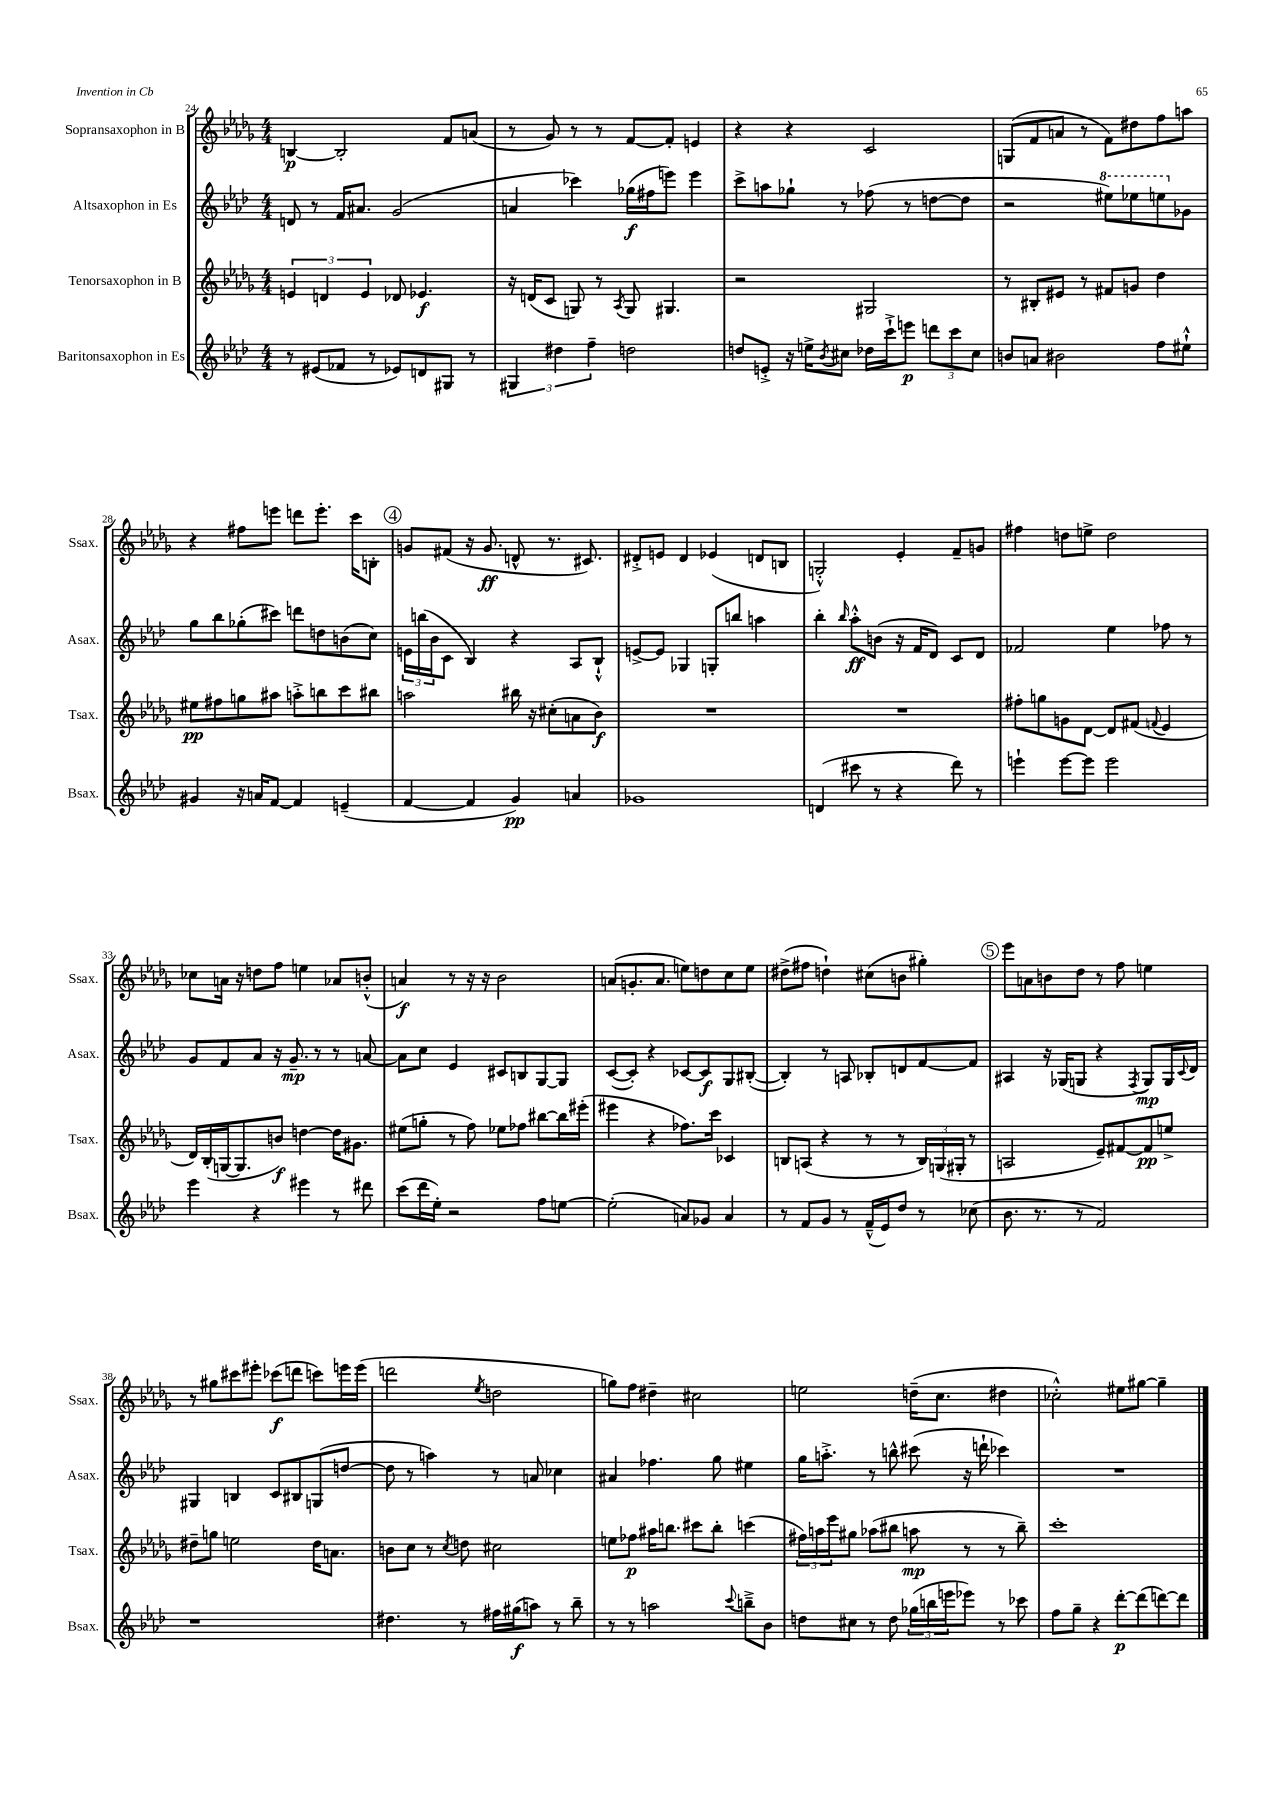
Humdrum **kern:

**kern	**kern	**kern	**kern
*staff4	*staff3	*staff2	*staff1
*clefG2	*clefG2	*clefG2	*clefG2
*k[b-e-a-d-]	*k[b-e-a-d-g-]	*k[b-e-a-d-]	*k[b-e-a-d-g-]
*M4/4	*M4/4	*M4/4	*M4/4
8r	6e	8d	[4B
(8e#	.	8r	.
.	6d	.	.
8f-	.	16f	2B']
.	.	8.a#	.
.	6e	.	.
8r	.	.	.
8e-)	8d-	(2g	.
8d	4.e-	.	.
8G#	.	.	8f
8r	.	.	(8a
=	=	=	=
6G#	16r	4a	8r
.	(16d	.	.
.	8c	.	8g-)
6dd#	.	.	.
.	8G)	4ccc-)	8r
6ff~	.	.	.
.	8r	.	8r
.	8qA-	.	.
2dd	8G	(16gg-	[8f
.	.	16ff#	.
.	4.G#	8eee)	8f']
.	.	4eee	4e
=	=	=	=
8dd	2r	8ccc^	4r
8e'^	.	8aa	.
16r	.	8gg-`	4r
16ee^	.	.	.
8qb-	.	.	.
8cc#	.	8r	.
16dd-	2G#	(8ff-	2c
16ccc`^	.	.	.
8eee	.	8r	.
12ddd	.	[8dd	.
12ccc	.	.	.
.	.	8dd]	.
12cc#	.	.	.
=	=	=	=
8b	8r	2r	(8G
8a	8B#'	.	8f
2b#	8e#	.	8a
.	8r	.	8r
.	8f#	8eee#)	8f)
.	8g	8eee-	8dd#
8ff	4dd-	8eee	8ff
8ee#`^^	.	8g-	8aa
=	=	=	=
4g#	8ee#	8gg	4r
.	8ff#	8bb-	.
16r	8gg	(8gg-'	8ff#
16a	.	.	.
[8f	8aa#	8ccc#)	8eee
4f]	8aa'^	8ddd	8ddd
.	8bb	8dd	8.eee'
(4e~	8ccc	(8b	.
.	.	.	16ccc
.	8bb#	8cc)	8B'
=	=	=	=
[4f	2aa	24e	8g
.	.	(24bb	.
.	.	24b-	.
.	.	8c	(8f#
4f]	.	4B-)	16r
.	.	.	8.g
4g)	16bb#	4r	8d^^
.	16r	.	.
.	(8cc#'	.	8.r
4a	8a	8A-	.
.	.	.	8.c#)
.	8b-)	8B-`^^	.
=	=	=	=
1g-	1r	[8e^	8d#'^
.	.	8e]	8e
.	.	4G-	4d#
.	.	8G'	(4e-
.	.	8bb	.
.	.	4aa	8d
.	.	.	8B
=	=	=	=
(4d	1r	4bb-'	2G'^^)
.	.	16qqbb-	.
8ccc#	.	8aa-'^^	.
8r	.	(8b	.
4r	.	16r	4e-'
.	.	16f	.
.	.	8d-)	.
8ddd-)	.	8c	8f~
8r	.	8d-	8g
=	=	=	=
4eee`	8ff#'	2f-	4ff#
.	8gg	.	.
[8eee	8g	.	8dd
8eee]	[8d-	.	8ee^
2eee	8d-]	4ee-	2dd
.	(8f#	.	.
.	8qqf	.	.
.	4e-	8ff-	.
.	.	8r	.
=	=	=	=
4eee-	16d-)	8g	8cc-
.	(16B-'	.	.
.	[16G	8f	16a
.	8.G]	.	16r
4r	.	8a-	8dd
.	8b)	16r	8ff
.	.	8.g~	.
4eee#	[4dd	.	4ee
.	.	8r	.
8r	16dd]	8r	8a-
.	8.g#	.	.
8ddd#	.	[8a	(8b'^^
=	=	=	=
(8ccc	(8ee#	8a]	4a)
16ddd-	8gg'	8cc	.
16ee-')	.	.	.
2r	8r	4e-	8r
.	8ff)	.	16r
.	.	.	16r
.	8ee-	8c#	2b-
.	8ff-	8B	.
8ff	[8bb#	[8G	.
[8ee	16bb#]	8G]	.
.	(16eee#'	.	.
=	=	=	=
(2ee']	4eee#	([8c	(8a
.	.	8c'])	8.g'
.	4r	4r	.
.	.	.	8.a
8a)	8.ff-)	[8c-	8ee)
8g-	.	8c-]	8dd
.	16ccc	.	.
4a	4c-	8G	8cc
.	.	([8B#'	8ee
=	=	=	=
8r	8B	4B#'])	(8dd#^
8f	(8A	.	8ff#
8g	4r	8r	4dd`)
8r	.	8A	.
(16f~^^	8r	8B-'	(8cc#
16e-)	.	.	.
8dd-	8r	8d	8b
8r	24B)	[8f	4gg#')
.	(24G	.	.
.	24G#'	.	.
(8cc-	8r	8f]	.
=	=	=	=
8.b-	2A	4A#	8eee-
.	.	.	8a
8.r	.	.	.
.	.	16r	8b
.	.	(16G-	.
8r	.	8G	8dd-
2f)	8e-~)	4r	8r
.	[8f#	.	8ff
.	.	8qF	.
.	8f#]	8G)	4ee
.	8ee^	16G	.
.	.	8qqc	.
.	.	16d-	.
=	=	=	=
1r	8dd#~	4G#	8r
.	8gg	.	8gg#
.	2ee	4B	8ccc#
.	.	.	8eee#'
.	.	8c	(8ccc-
.	.	8B#	8ddd
.	16dd#	(8G	8ccc)
.	8.a	.	.
.	.	[8dd	16eee
.	.	.	(16eee
=	=	=	=
4.dd#	8b	8dd]	2ddd
.	8cc	8r	.
.	8r	4aa)	.
.	8qcc	.	.
8r	8dd	.	.
.	.	.	8qee-
16ff#	2cc#	8r	2dd
(16gg#	.	.	.
8aa)	.	8a	.
8r	.	4cc-	.
8bb-~	.	.	.
=	=	=	=
8r	8ee	4a#	8gg)
8r	8ff-	.	8ff
2aa	16aa#	4.ff-	4dd#~
.	8.bb	.	.
.	8ccc#	.	2cc#
.	8bb'	8gg	.
8qqccc	.	.	.
8bb~^	(4ccc	4ee#	.
8b-	.	.	.
=	=	=	=
8dd	24ff#)	16gg	2ee
.	24aa	.	.
.	.	8.aa'^	.
.	24eee-	.	.
8cc#	8gg#	.	.
8r	(8aa-	8r	.
8dd	8bb#	8bb^^	.
(24gg-	8aa	(8ccc#	(16dd~
24bb	.	.	.
.	.	.	8.cc
24eee	.	.	.
8eee-)	8r	16r	.
.	.	16ddd`	.
8r	8r	4ccc-)	4dd#
8ccc-	8bb#~)	.	.
=	=	=	=
8ff	1ccc'	1r	2cc-'^^)
8gg~	.	.	.
4r	.	.	.
[8ddd-'	.	.	8ee#
(8ddd-]	.	.	[8gg#
[8ddd)	.	.	4gg#~]
8ddd]	.	.	.
==	==	==	==
*-	*-	*-	*-
